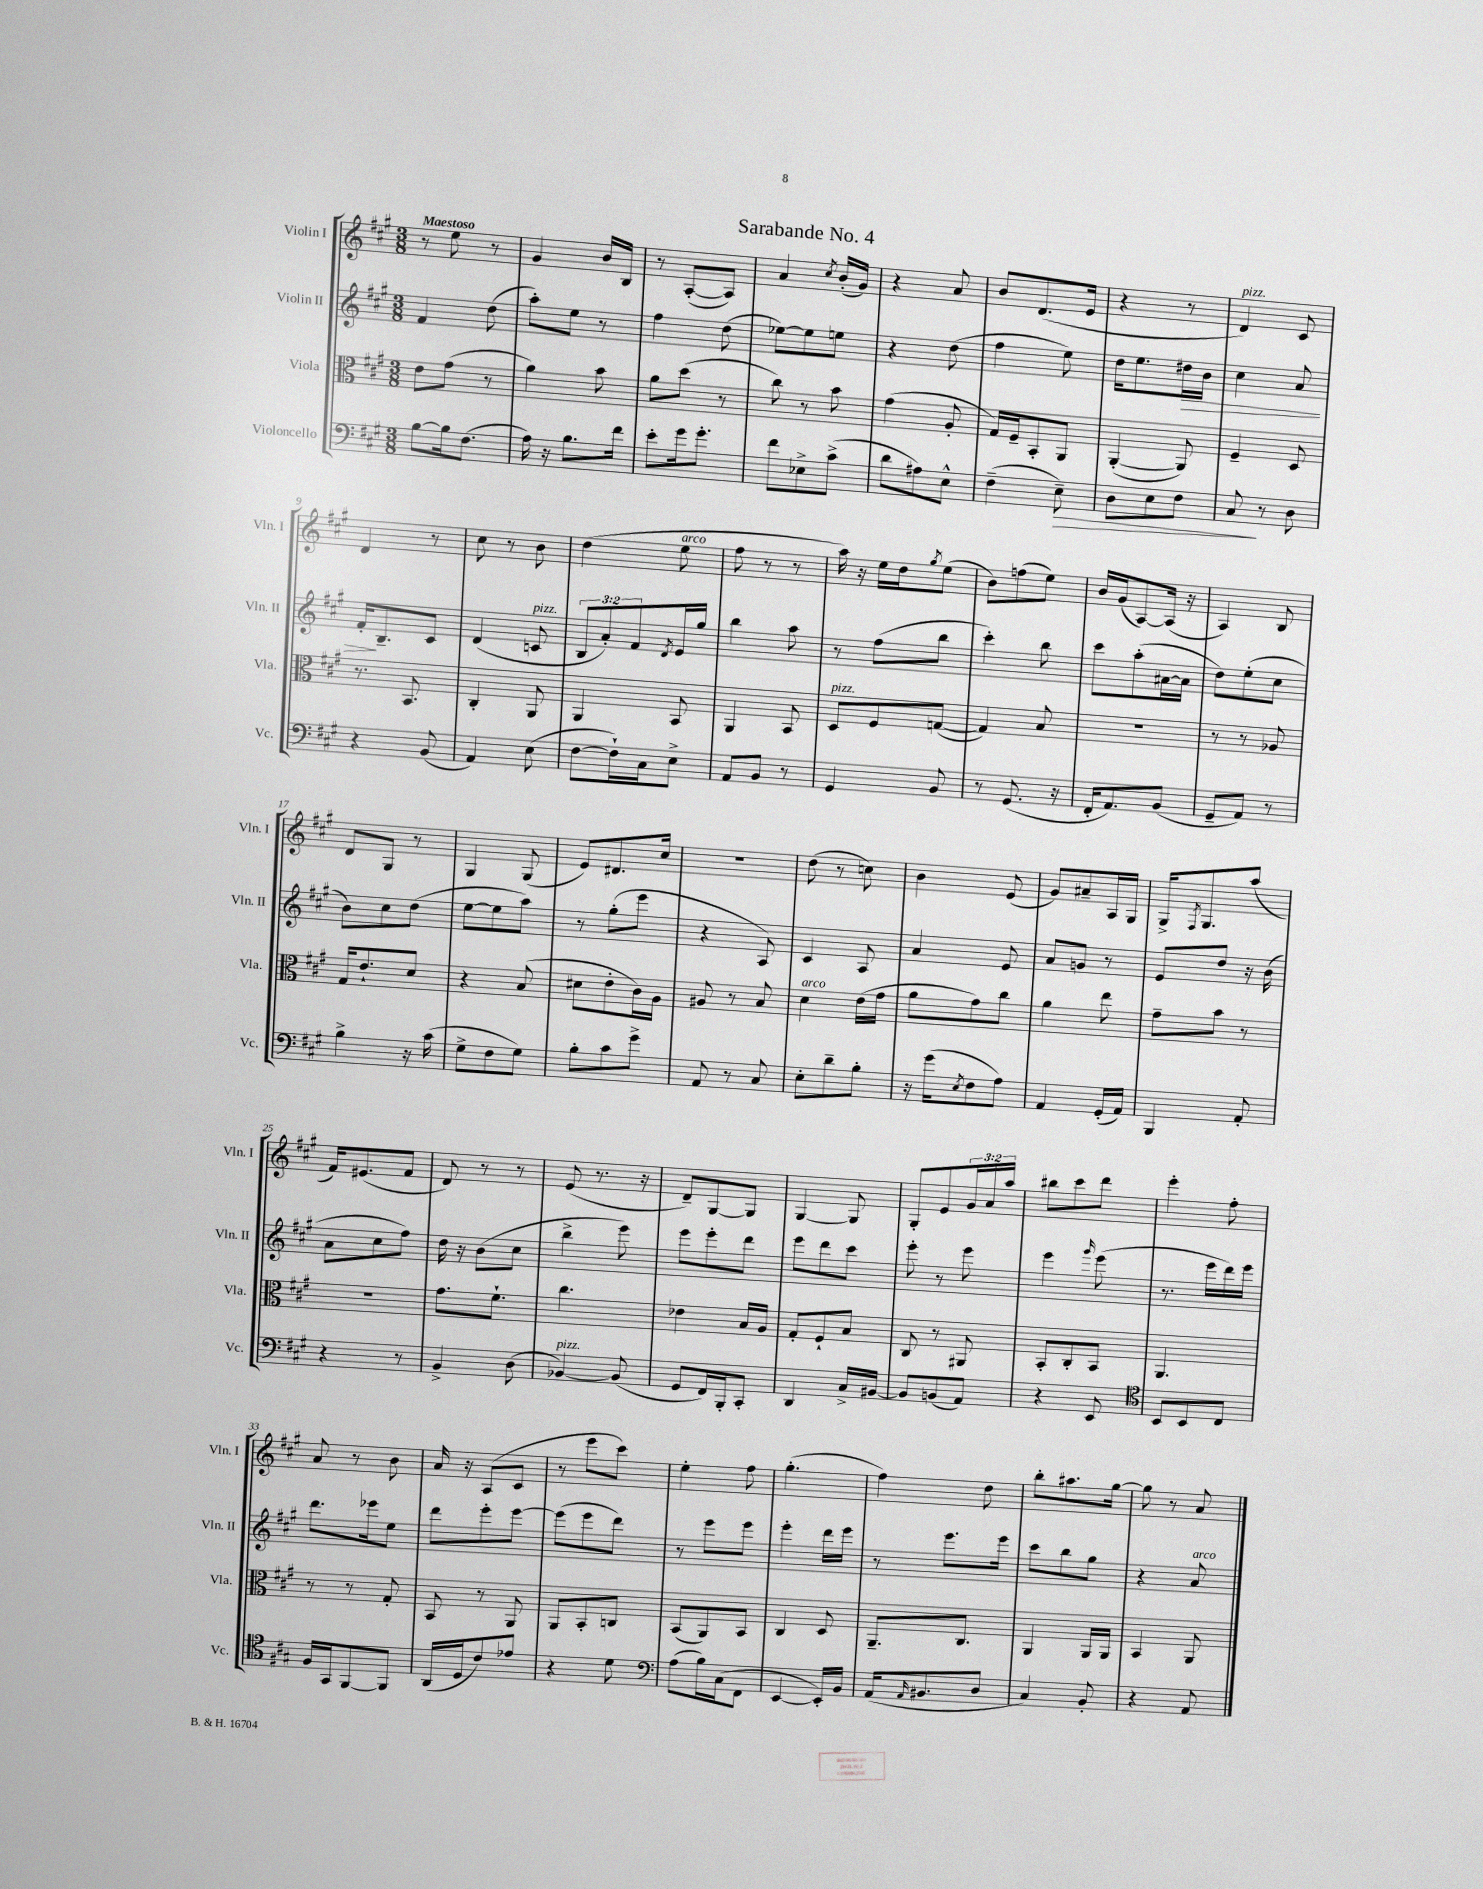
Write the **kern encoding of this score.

**kern	**kern	**kern	**kern
*staff4	*staff3	*staff2	*staff1
*clefF4	*clefC3	*clefG2	*clefG2
*k[f#c#g#]	*k[f#c#g#]	*k[f#c#g#]	*k[f#c#g#]
*M3/8	*M3/8	*M3/8	*M3/8
[8B\L	8e\L	4f#/	8r
16B\]k	(8g#\J	.	8ee\
(8.F#\J	.	.	.
.	8r	(8dd\	8r
=	=	=	=
16A\)	4a\)	8aa'\L)	4g#/
16r	.	.	.
8.B\L	.	8ee\J	.
.	8b\	8r	16b/LL
16f#\Jk	.	.	16B/JJ
=	=	=	=
8e'\L	8a\L	4ff#\	8r
16g#\k	(8dd\J	.	([8A'/L
8.g#'\J	.	.	.
.	8r	(8dd\	8A/]J)
=	=	=	=
8f#\L	8cc#\)	[8ee-\L)	4a/
8E-^\	8r	8ee-\]	.
.	.	.	8qcc#/
(8c#^\J	8b\	8ee\J	(16b'/LL
.	.	.	16g#/JJ)
=	=	=	=
8d\L	(4g#\	4r	4r
8A#\)	.	.	.
8E^^\J	8A'/	(8dd\	8a/
=	=	=	=
(4F#~\	16G#/LL)	4ff#\	8b/L
.	16F#~/J	.	.
.	8BB'/	.	(8.d/
8E~\)	8AA/J	8ee\)	.
.	.	.	16e/Jk
=	=	=	=
8D\L	([4AA'/	16dd\LK	4r
.	.	8.ee\	.
8E\	.	.	.
8F#\J	8AA/])	16dd#\L	8r
.	.	16b\JJ	.
=	=	=	=
8C#/	4F#~/	4cc#\	4d/)
8r	.	.	.
8D\	8D/	8a/	8c#/
=	=	=	=
4r	8.r	16f#'/LK	4d/
.	.	8.B~/	.
.	8.BB/	.	.
(8BB/	.	8c#/J	8r
=	=	=	=
4AA/)	4C#'/	(4d/	8cc#\
.	.	.	8r
(8E\	8AA/	8c/	8b\
=	=	=	=
[8F#\L	4AA/	12B/L	(4dd\
.	.	12a'/)	.
16F#`\]L)	.	.	.
.	.	12f#/	.
16C#\J	.	.	.
.	.	8qd/	.
8E^\J	8BB/	16e/L	8ee\
.	.	16gg#/JJ	.
=	=	=	=
8AA/L	4AA/	4bb\	8ff#\
8BB/J	.	.	8r
8r	8BB/	8aa\	8r
=	=	=	=
4GG#/	8D/L	8r	16aa\)
.	.	.	16r
.	8F#/	(8ff#\L	16ee\LL
.	.	.	16dd\J
.	.	.	8qgg#/
8BB/	([8G/J	8bb\J	(8ee\J
=	=	=	=
8r	4G/])	4ccc#'\)	8b\L)
(8.GG#/	.	.	(8ff\
.	8B/	8bb\	8ee\J)
16r	.	.	.
=	=	=	=
16FF#'/LK	4.r	8ccc#\L	16b/LL
8.AA/)	.	.	(16g#/J
.	.	(8aa'\	[8A/)
(8BB/J	.	[16a#\L	(16A/]Jk
.	.	16a#\]JJ	16r
=	=	=	=
8GG#~/L	8r	8dd\L)	4A/)
8AA/J)	8r	(8ee'\	.
8r	8A-/	8cc#\J	8B/
=	=	=	=
4B^\	16G#/LK	8b\L)	8d/L
.	8.e`/	.	.
.	.	8cc#\	8G#/J
16r	8d/J	(8dd\J	8r
(16c#\	.	.	.
=	=	=	=
8G#^\L	4r	[8ee\L	4G#/
8F#\	.	8ee\]	.
8G#\J)	(8B/	8aa\J)	(8G#/
=	=	=	=
8B'\L	8d#\L	8r	8e/L)
8c#\	8e'\	(8gg#'\L	8.d#/
8g#^\J	16c#\L)	8eee\J	.
.	16A\JJ	.	16cc#/Jk
=	=	=	=
8AA/	8A#/	4r	4.r
8r	8r	.	.
8C#/	8B/	8A/)	.
=	=	=	=
8E'\L	4d\	4c#/	(8dd\
8d~\	.	.	8r
8B'\J	(16e\LL	8A/	8cc\)
.	16g#\JJ	.	.
=	=	=	=
16r	8a\L	4a/	4b\
(16g#\LK	.	.	.
8qE/	.	.	.
8F#\	8g#\)	.	.
8A\J)	8cc#\J	8e/	(8e/
=	=	=	=
4AA/	4a\	8a/L	8g#/L)
.	.	8g/J	8a#~/
(16GG#'/LL	8ee\	8r	16A/L
16AA/JJ)	.	.	16G#/JJ
=	=	=	=
4BBB/	8g#~\L	8e/L	16G#^/LK
.	.	.	8qF#/
.	.	.	8.G#/
.	8b\J	8dd/J	.
8AA'/	8r	16r	(8aa/J
.	.	(16b\	.
=	=	=	=
4r	4.r	8a\L	16f#/LK)
.	.	.	(8.e#/
.	.	8cc#\	.
8r	.	8ff#\J)	8f#/J
=	=	=	=
4BB^/	8.g#\L	16dd\	8d/)
.	.	16r	.
.	.	(8b\L	8r
.	8.f#`\J	.	.
(8D\	.	8cc#\J	8r
=	=	=	=
[4BB-/)	4.cc#\	4bb^\	(8e/
.	.	.	8.r
(8BB-/]	.	8eee\)	.
.	.	.	16r
=	=	=	=
8GG#/L	4e-\	8eee\L	8d~/L)
16FF#/L)	.	8eee'\	[8G#/
16BBB'/J	.	.	.
8CC#'/J	16B/LL	8ddd\J	8G#/]J
.	16A/JJ	.	.
=	=	=	=
4DD/	8G#'/L	8eee\L	[4G#/
.	8F#`/	8ddd\	.
16C#^/LL	8B/J	8ccc#\J	8G#/]
[16BB#/JJ	.	.	.
=	=	=	=
8BB#/]L	8C#/	8eee'\	8G#'/L
(8BB/	8r	8r	8e/
8AA/J)	8AA#/	8eee\	24g#/L
.	.	.	24a/
.	.	.	24aa/JJ
=	=	=	=
4r	8BB'/L	4eee\	8bb#\L
.	8C#'/	.	8ccc#\
.	.	16qqggg#/	.
8EE/	8BB/J	(8eee\	8ddd\J
=	=	=	=
*clefC4	*	*	*
8BB/L	4.AA/	8.r	4eee'\
8BB/	.	.	.
.	.	16eee\LL	.
8C#/J	.	16ddd\)	8ff#'\
.	.	16eee\JJ	.
=	=	=	=
16F#/LL	8r	8.ddd\L	8a/
16GG#/J	.	.	.
[8FF#/	8r	.	8r
.	.	16eee-\k	.
8FF#/]J	8G#'/	8ee\J	8b\
=	=	=	=
(16AA/LL	8BB/	8ddd\L	16a/
16D/J	.	.	16r
8c#/)	8r	8eee'\	(8A/L
8e-/J	8AA/	[8eee\J	8c#/J
=	=	=	=
4r	8AA/L	(8eee\]L	8r
.	8BB'/	8eee\	8eee\L
8d\	8C/J	8ddd\J)	8ccc#\J)
=	=	=	=
*clefF4	*	*	*
(8A\L	(8BB/L	8r	4ee'\
16B\L)	8AA/)	8eee\L	.
(16C#\J	.	.	.
8FF#\J	8BB/J	8eee\J	8ff#\
=	=	=	=
[4EE/	4C#/	4eee'\	(4.gg#'\
16EE'/]LL)	8D/	16ddd\LL	.
16BB/JJ	.	16eee\JJ	.
=	=	=	=
(16AA/LK	8.AA~/L	8r	4ff#\)
16qqAA/	.	.	.
8.BB#/	.	.	.
.	.	8.eee\L	.
.	8.C#/J	.	.
8D/J	.	.	8dd\
.	.	16eee\Jk	.
=	=	=	=
4C#/)	4AA/	8ccc#\L	8bb'\L
.	.	8bb\	8.aa#\
8BB'/	16AA/LL	8gg#\J	.
.	16AA/JJ	.	[16gg#\Jk
=	=	=	=
4r	4BB/	4r	8gg#\]
.	.	.	8r
8AA/	8AA/	8a/	8a/
==	==	==	==
*-	*-	*-	*-
